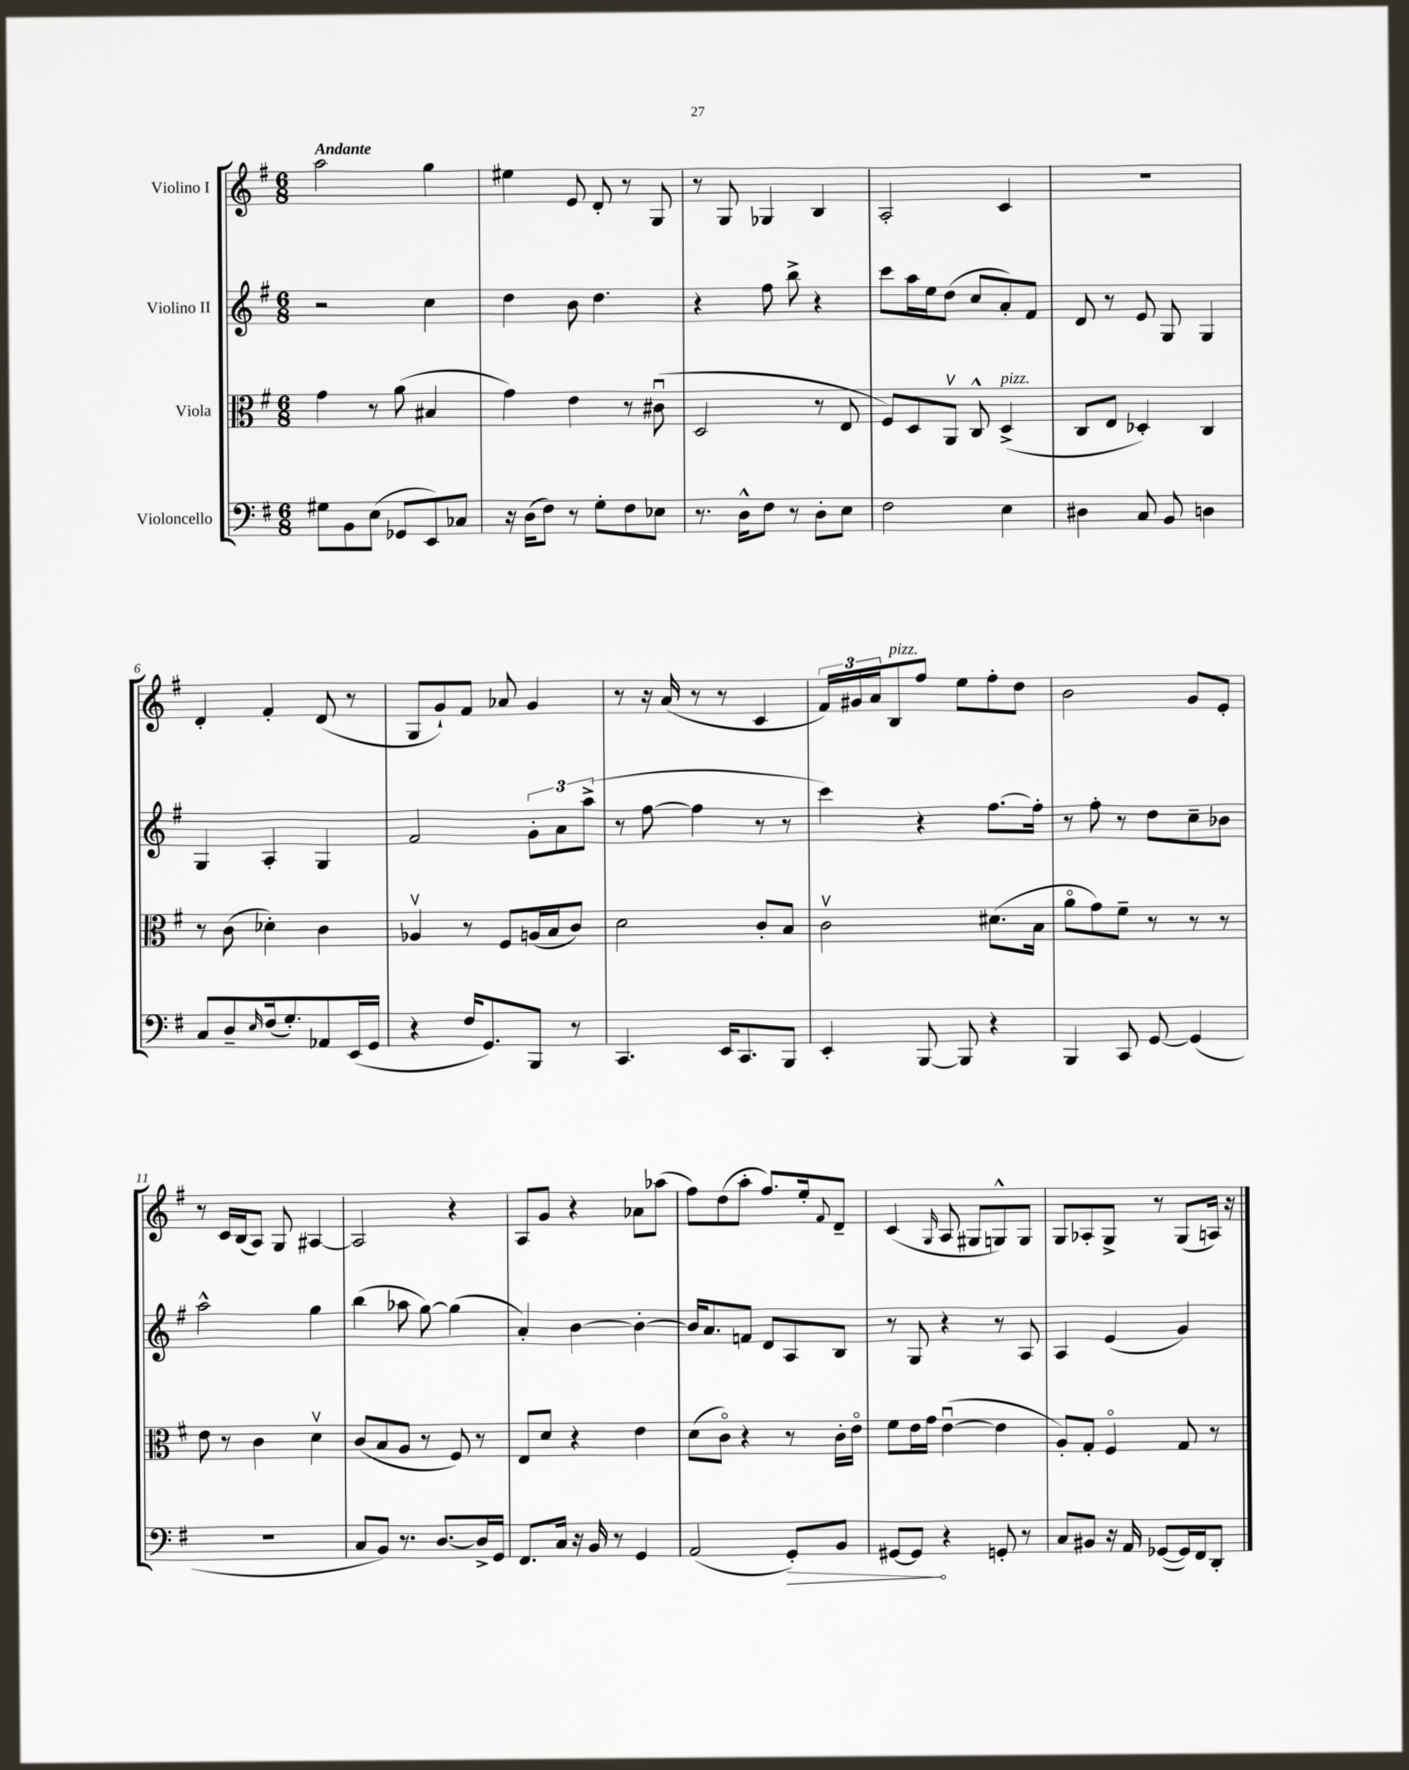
<<
\new StaffGroup <<
\new Staff = "s0" \with { instrumentName = "Violino I" } {
    \clef treble \key g \major \numericTimeSignature \time 6/8 \tempo "Andante"
    a''2 g''4 |
    eis''4 e'8 d'8-. r8 g8 |
    r8 g8 ges4 b4 |
    a2-. c'4 |
    r2. |
    d'4-. fis'4-. d'8( r8 |
    g8 g'8-!) fis'8 aes'8 g'4 |
    r8 r16 a'16( r8 r8 c'4 |
    \tuplet 3/2 { fis'16) gis'16 a'16 } b8^\markup { \italic "pizz." } fis''8 e''8 fis''8-. d''8 |
    b'2 g'8 e'8-. |
    r8 c'16 b16( a8) g8 ais4~ |
    ais2 r4 |
    a8 g'8 r4 aes'8 aes''8( |
    fis''8) d''8( a''8-. fis''8.) e''16-. \appoggiatura { fis'8 } d'8-- |
    c'4( \grace { g16 } a8 gis8 g8-^) g8 |
    g8 aes8-. g8-> r8 g8( a16) r16 \bar "|." |
}
\new Staff = "s1" \with { instrumentName = "Violino II" } {
    \clef treble \key g \major \numericTimeSignature \time 6/8
    r2 c''4 |
    d''4 b'8 d''4. |
    r4 fis''8 b''8-> r4 |
    c'''8 a''16 e''16 d''8( c''8 a'8-.) fis'8 |
    d'8 r8 e'8 g8 g4 |
    g4 a4-. g4 |
    fis'2 \tuplet 3/2 { g'8-. a'8 a''8->( } |
    r8 fis''8~ fis''4 r8 r8 |
    c'''4) r4 fis''8.~ fis''16-. |
    r8 fis''8-. r8 d''8 c''8-- bes'8 |
    a''2-^ g''4 |
    b''4( aes''8 g''8~) g''4( |
    a'4-.) b'4~ b'4~-. |
    b'16 a'8. f'8 d'8 a8 b8 |
    r8 g8 r4 r8 a8 |
    a4 e'4( g'4) \bar "|." |
}
\new Staff = "s2" \with { instrumentName = "Viola" } {
    \clef alto \key g \major \numericTimeSignature \time 6/8
    g'4 r8 a'8( bis4 |
    g'4) e'4 r8 cis'8\downbow( |
    d2 r8 e8 |
    fis8) d8 a,8\upbow c8-^ d4->^\markup { \italic "pizz." }( |
    c8 e8 des4-.) c4 |
    r8 c'8( des'4-.) c'4 |
    aes4\upbow r8 fis8 a16( b16 c'8) |
    d'2 c'8-. b8 |
    c'2\upbow dis'8.( b16 |
    a'8\flageolet g'8) fis'8-- r8 r8 r8 |
    e'8 r8 c'4 d'4\upbow |
    c'8( b8 a8 r8 fis8) r8 |
    e8 d'8 r4 e'4 |
    d'8( c'8\flageolet) r4 r8 c'16-. e'16\flageolet |
    fis'8 e'16 g'16 e'4~\downbow( e'4 |
    a8-.) g8-. fis4\flageolet g8 r8 \bar "|." |
}
\new Staff = "s3" \with { instrumentName = "Violoncello" } {
    \clef bass \key g \major \numericTimeSignature \time 6/8
    gis8 b,8 e8( ges,8 e,8) ces8 |
    r16 d16( fis8) r8 g8-. fis8 ees8 |
    r8. d16-^ fis8 r8 d8-. e8 |
    fis2 e4 |
    dis4 c8 b,8 d4 |
    c8 d8-- \grace { e16 } fis16( g8.-.) aes,8 e,16( g,16 |
    r4 fis16 g,8.) b,,8 r8 |
    c,4. e,16 c,8. b,,8 |
    e,4-. b,,8~ b,,8 r4 |
    b,,4 c,8 g,8~ g,4( |
    R2. |
    c8 b,8) r8. d8.~ d16-> g,16 |
    fis,8. c16 r16 b,16 r8 g,4 |
    a,2( \once \override Hairpin.circled-tip = ##t g,8-.\>) b,8 |
    gis,8~ gis,8\! r4 g,8-. r8 |
    c8 bis,8 r16 a,16 ges,8~( ges,16) fis,16 d,8-. \bar "|." |
}
>>
>>
